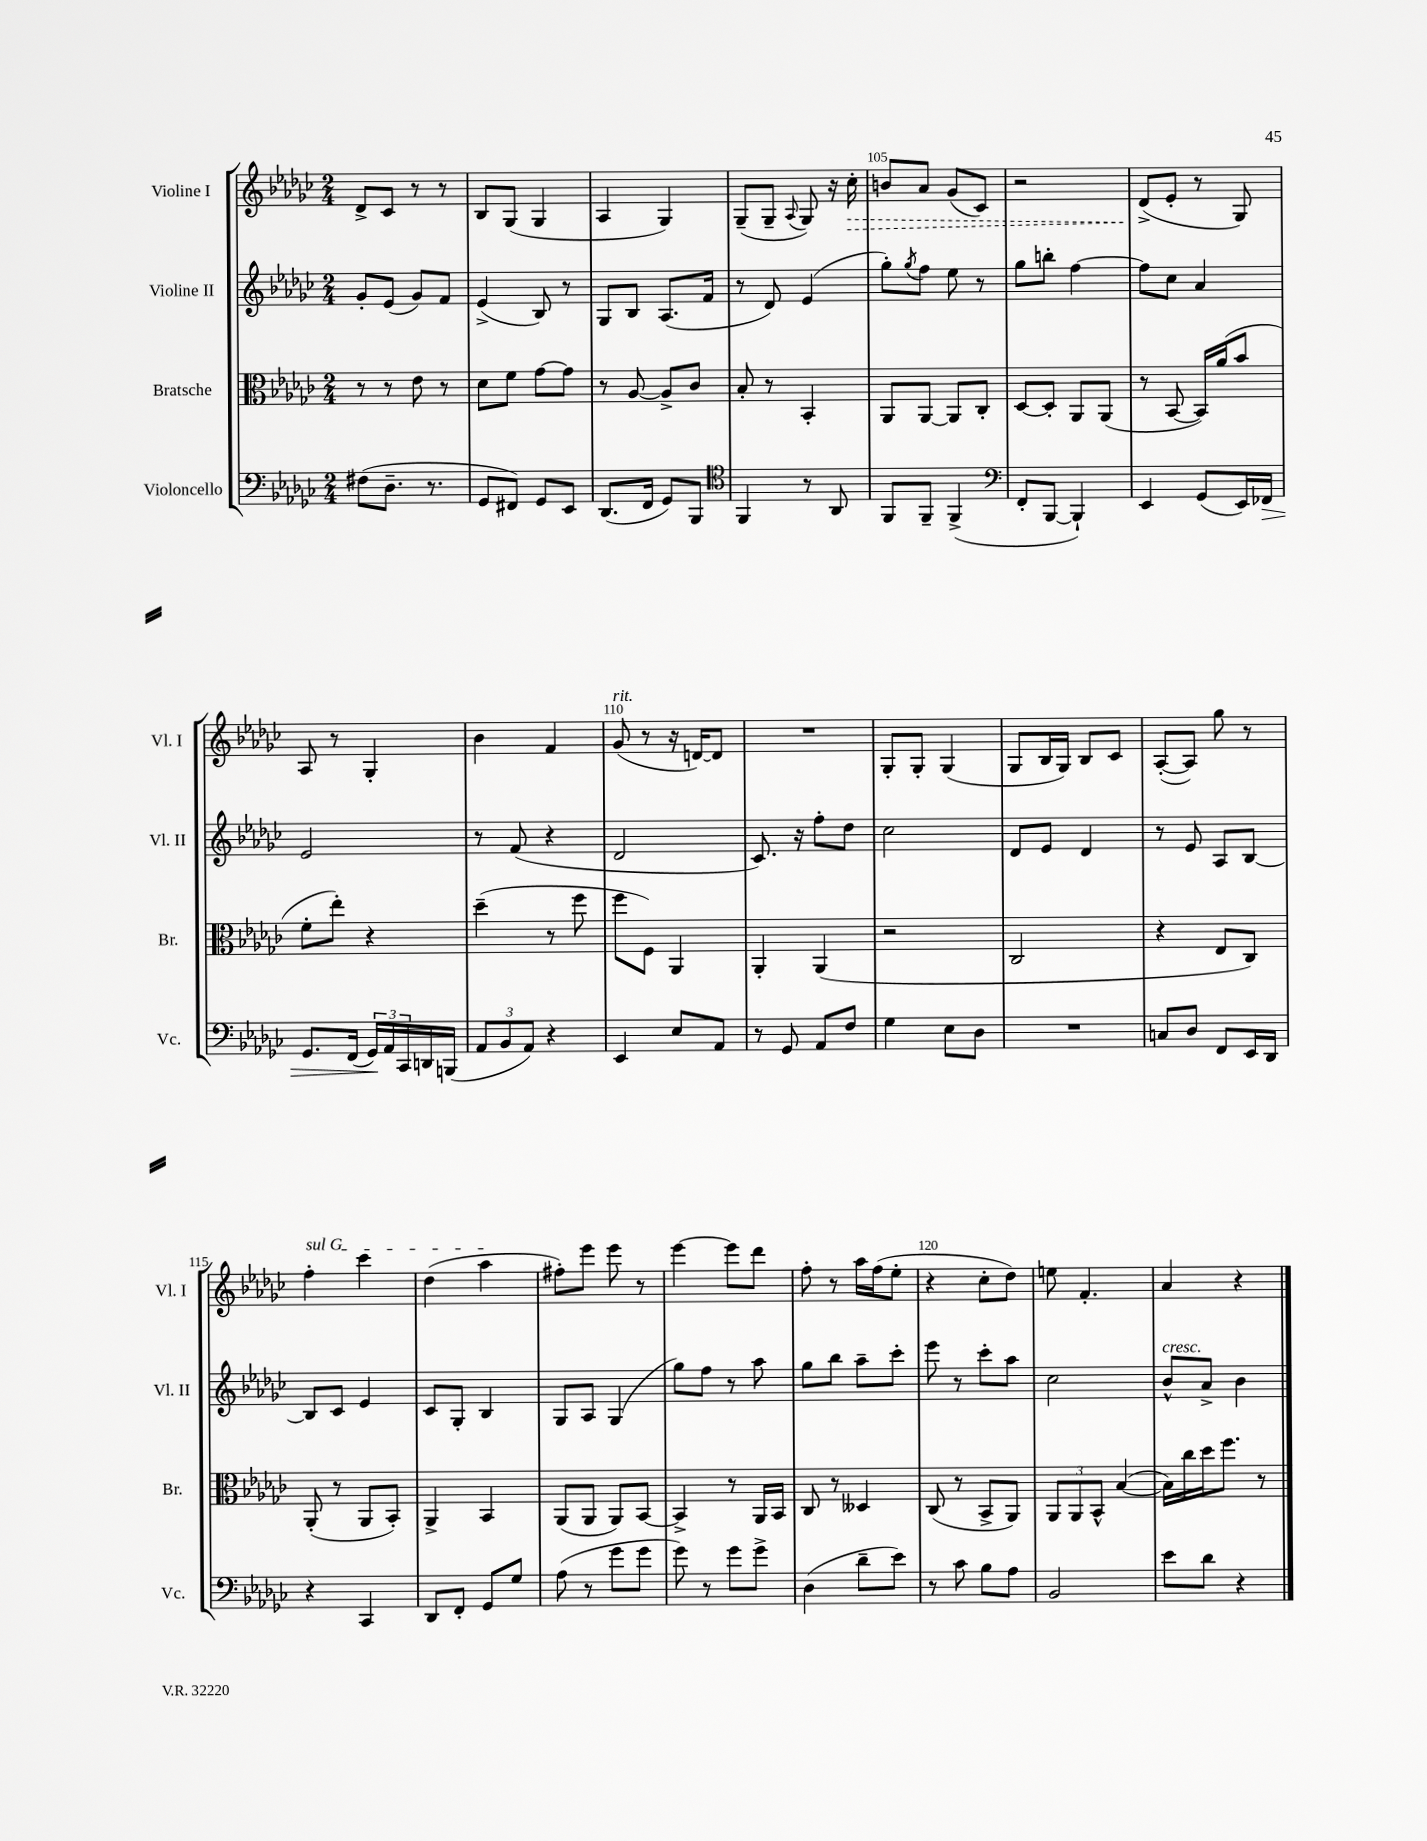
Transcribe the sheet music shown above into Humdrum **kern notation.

**kern	**kern	**kern	**kern
*staff4	*staff3	*staff2	*staff1
*clefF4	*clefC3	*clefG2	*clefG2
*k[b-e-a-d-g-c-]	*k[b-e-a-d-g-c-]	*k[b-e-a-d-g-c-]	*k[b-e-a-d-g-c-]
*M2/4	*M2/4	*M2/4	*M2/4
(8F#\L	8r	8g-'/L	8d-^/L
8.D-~\J	8r	(8e-/J	8c-/J
.	8e-\	8g-/L)	8r
8.r	.	.	.
.	8r	8f/J	8r
=	=	=	=
8GG-/L	8d-\L	(4e-^/	8B-/L
8FF#/J)	8f\J	.	(8G-/J
8GG-/L	[8g-\L	8B-/)	4G-/
8EE-/J	8g-\]J	8r	.
=	=	=	=
(8.DD-/L	8r	8G-/L	4A-/
.	[8A-/	8B-/J	.
16FF/Jk	.	.	.
8GG-/L)	8A-^/]L	(8.A-/L	4G-/)
8BBB-/J	8c-/J	.	.
.	.	16f/Jk	.
=	=	=	=
*clefC4	*	*	*
4FF/	8B-'/	8r	(8G-~/L
.	8r	8d-/)	8G-~/J
.	.	.	8qqA-/
8r	4BB-'/	(4e-/	8G-/)
8AA-/	.	.	16r
.	.	.	16cc-'\
=	=	=	=
8FF/L	8AA-/L	8gg-'\L)	8b/L
.	.	8qgg-/	.
8FF~/J	[8AA-/J	8ff\J	8a-/J
(4FF^/	8AA-/]L	8ee-\	(8g-/L
.	8C-'/J	8r	8c-/J)
=	=	=	=
*clefF4	*	*	*
8FF'/L	[8D-/L	8gg-\L	2r
[8BBB-/J	8D-'/]J	8bb'\J	.
4BBB-`/])	8AA-/L	[4ff\	.
.	(8AA-/J	.	.
=	=	=	=
4EE-/	8r	8ff\]L	(8d-^/L
.	[8BB-/	8cc-\J	8e-'/J
(8GG-/L	16BB-/]LL)	4a-/	8r
.	(16a-/J	.	.
16EE-/L)	8b-/J	.	8G-/)
16FF-/JJ	.	.	.
=	=	=	=
8.GG-/L	8f'\L	2e-/	8A-/
.	8ee-'\J)	.	8r
(16FF/Jk	.	.	.
24GG-/LL)	4r	.	4G-'/
24AA-/	.	.	.
24CC-/	.	.	.
16DD/	.	.	.
(16BBB/JJ	.	.	.
=	=	=	=
12AA-/L	(4dd-~\	8r	4b-\
12BB-/	.	.	.
.	.	(8f/	.
12AA-/J)	.	.	.
4r	8r	4r	4f/
.	8ff\	.	.
=	=	=	=
4EE-/	8ff\L	2d-/	(8g-/
.	8F\J)	.	8r
8E-/L	4AA-/	.	16r
.	.	.	[16d/LK)
8AA-/J	.	.	8d/]J
=	=	=	=
8r	4AA-'/	8.c-/)	2r
8GG-/	.	.	.
.	.	16r	.
8AA-/L	(4AA-/	8ff'\L	.
8F/J	.	8dd-\J	.
=	=	=	=
4G-\	2r	2cc-\	8G-'/L
.	.	.	8G-'/J
8E-\L	.	.	(4G-/
8D-\J	.	.	.
=	=	=	=
2r	2C-/	8d-/L	8G-/L
.	.	8e-/J	16B-/L
.	.	.	16G-/JJ)
.	.	4d-/	8B-/L
.	.	.	8c-/J
=	=	=	=
8C/L	4r	8r	([8A-'/L
8D-/J	.	8e-/	8A-/]J)
8FF/L	8E-/L	8A-/L	8gg-\
16EE-/L	8C-/J)	[8B-/J	8r
16DD-/JJ	.	.	.
=	=	=	=
4r	(8AA-'/	8B-/]L	4ff'\
.	8r	8c-/J	.
4CC-/	8AA-/L	4e-/	4ccc-\
.	8BB-'/J)	.	.
=	=	=	=
8DD-/L	4AA-^/	8c-/L	(4dd-\
8FF'/J	.	8G-'/J	.
8GG-/L	4BB-/	4B-/	4aa-\
8G-/J	.	.	.
=	=	=	=
(8A-\	(8AA-/L	8G-/L	8ff#'\L)
8r	8AA-/J	8A-/J	8eee-\J
8g-\L	8AA-/L)	(4G-/	8eee-\
8g-\J	[8BB-/J	.	8r
=	=	=	=
8g-\)	4BB-^/]	8gg-\L)	[4eee-\
8r	.	8ff\J	.
8g-\L	8r	8r	8eee-\]L
8g-^\J	16AA-/LL	8aa-\	8ddd-\J
.	16BB-/JJ	.	.
=	=	=	=
(4D-\	8C-/	8gg-\L	8ff'\
.	8r	8bb-\J	8r
8d-~\L	4D--/	8aa-~\L	16aa-\LL
.	.	.	(16ff\J
8e-\J)	.	8ccc-'\J	8ee-'\J
=	=	=	=
8r	(8C-/	8eee-\	4r
8c-\	8r	8r	.
8B-\L	8BB-^/L	8ccc-'\L	8cc-'\L
8A-\J	8AA-/J)	8aa-\J	8dd-\J)
=	=	=	=
2BB-/	12AA-/L	2cc-\	8ee\
.	12AA-/	.	.
.	.	.	4.f'/
.	12BB-^^/J	.	.
.	([4B-/	.	.
=	=	=	=
8e-\L	16B-\]LL)	8b-^^/L	4a-/
.	16cc-\	.	.
8d-\J	16dd-\J	8a-^/J	.
.	8.ff\J	.	.
4r	.	4b-\	4r
.	8r	.	.
==	==	==	==
*-	*-	*-	*-
